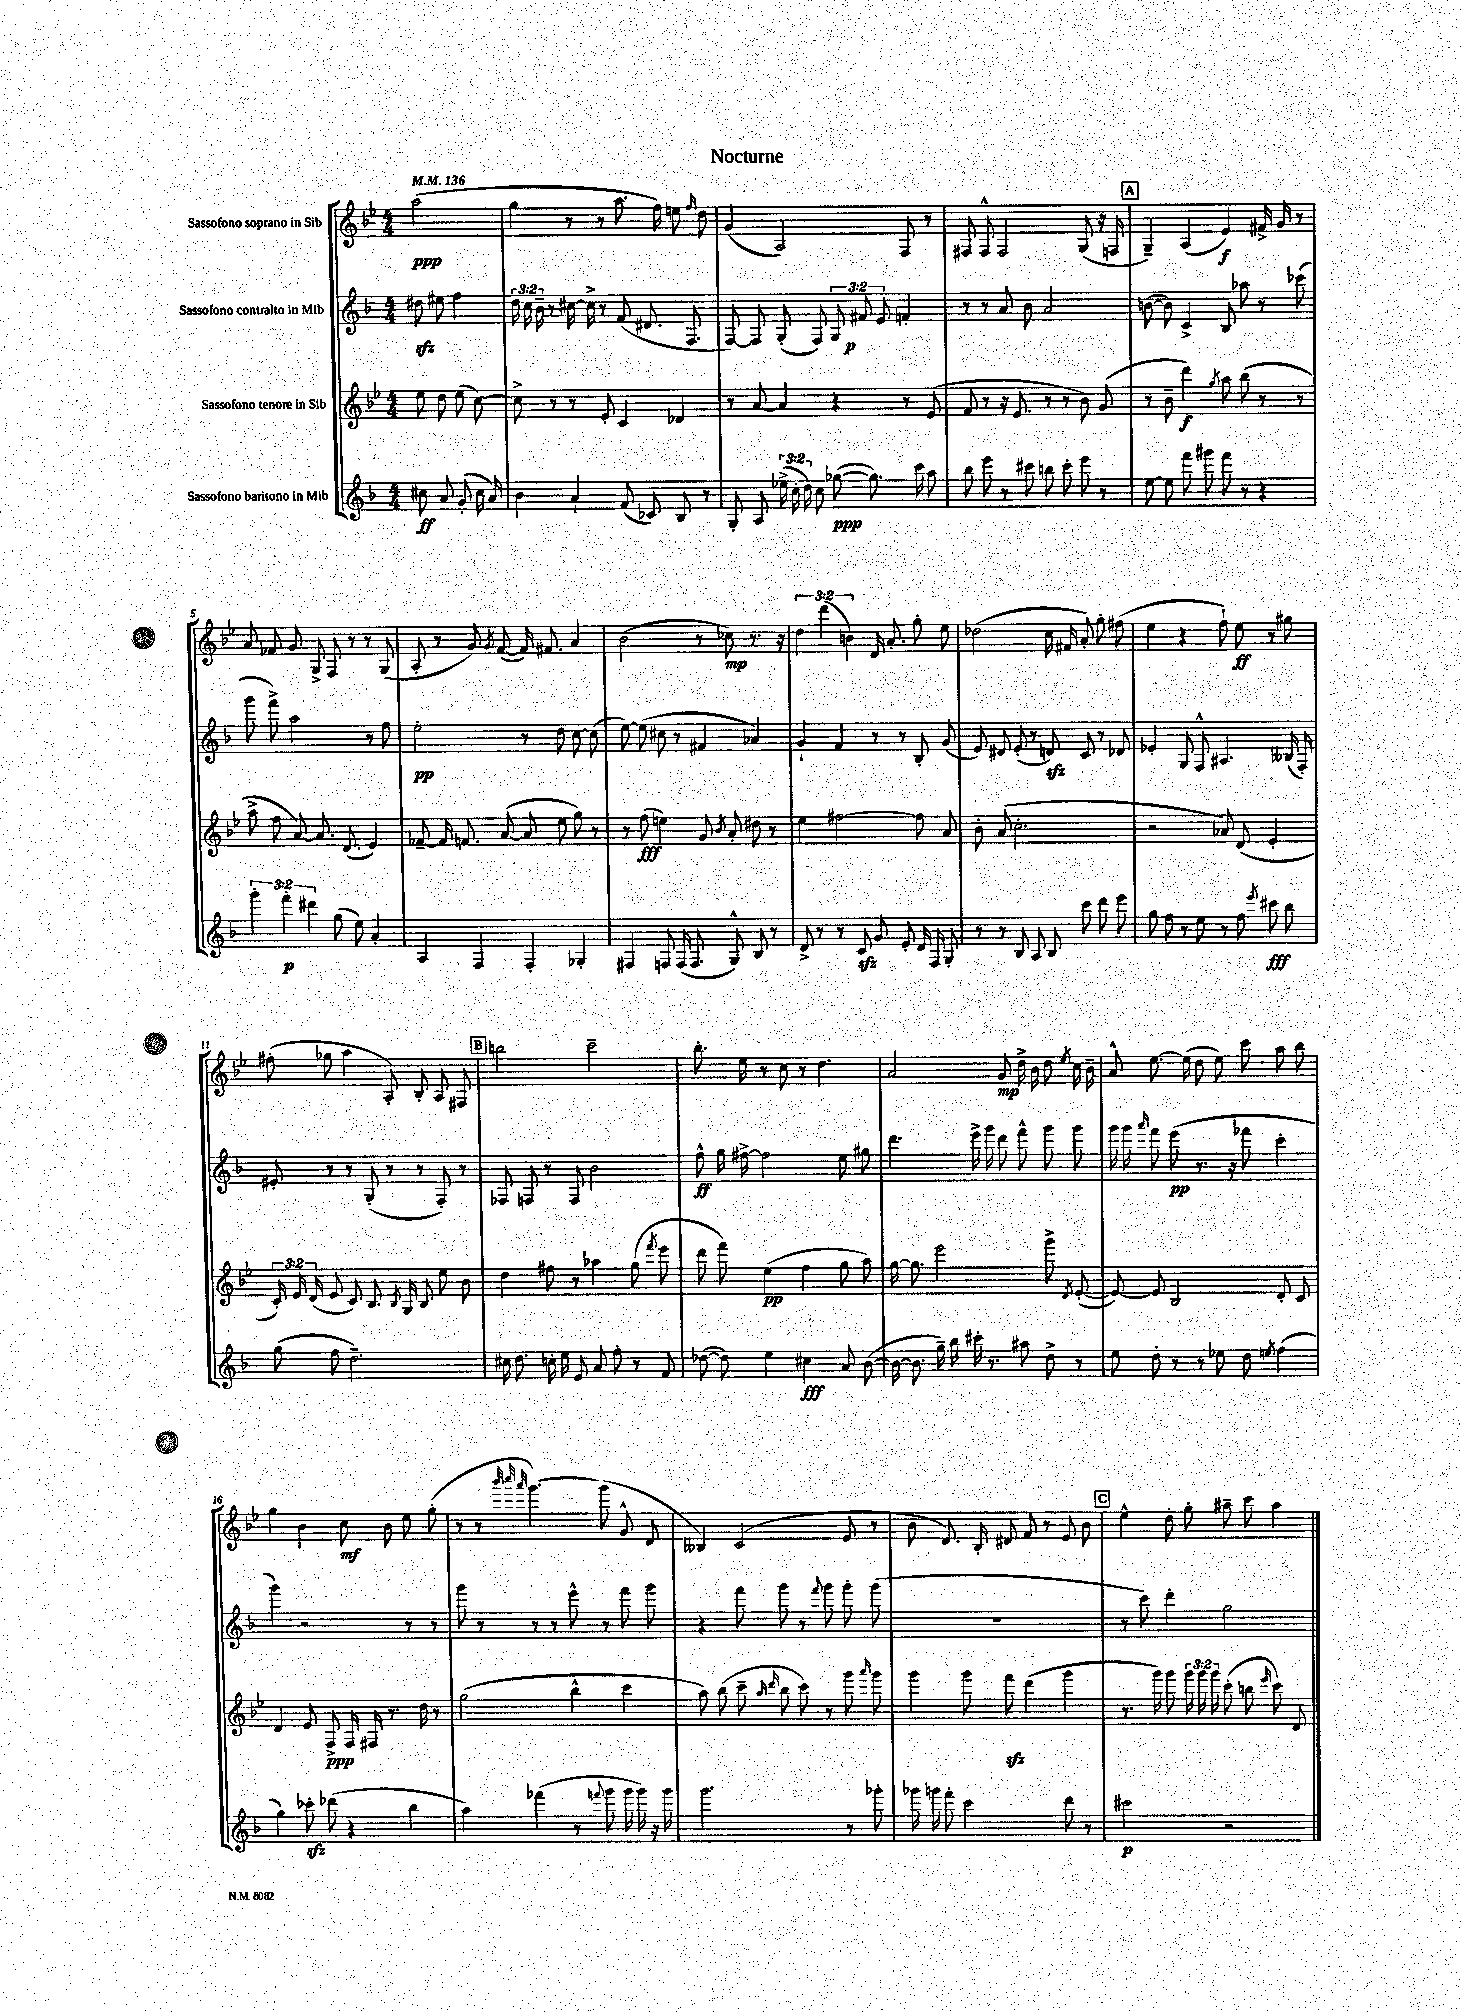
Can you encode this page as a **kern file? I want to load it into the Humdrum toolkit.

**kern	**kern	**kern	**kern
*staff4	*staff3	*staff2	*staff1
*clefG2	*clefG2	*clefG2	*clefG2
*k[b-]	*k[b-e-]	*k[b-]	*k[b-e-]
*M4/4	*M4/4	*M4/4	*M4/4
*MM136	*MM136	*MM136	*MM136
8cc#	8ee-	8dd#	(2aa
8a	8dd	8ee#	.
(8g'	(8ee-	4ff	.
16cc#	[8cc)	.	.
16a)	.	.	.
=	=	=	=
4b-	8cc^]	24dd	4gg
.	.	24cc	.
.	.	24b-~	.
.	8r	8r	.
4a`	8r	[16cc#	8r
.	.	16cc#^]	.
.	8e-'	8r	8r
(8f	4c	(8f	8.aa
8c-)	.	8.d#	.
.	.	.	16ff)
8B-	4d-	.	8ee
.	.	8.F	.
.	.	.	16qqff
8r	.	.	8dd
=	=	=	=
8G'	8r	[8F)	(4g
8A	[8a	8F]	.
(24ee-^	4a]	(8G'	2A)
24cc'	.	.	.
24dd)	.	.	.
8cc	.	8F)	.
([8gg-	4r	12G	.
.	.	12f#	.
8.gg-])	.	.	.
.	.	12e	.
.	8r	4f'	8F
16ccc	.	.	.
8aa	(8e-	.	8r
=	=	=	=
8bb-	8f	8r	8F#
8eee	8r	8r	8F#^^
8r	16r	8a	2F#
.	8.e-	.	.
8ccc#	.	8b-	.
8bb	8r	2a	.
8ccc#'	8r	.	.
8eee	8b-)	.	(8G
8r	(8g	.	16r
.	.	.	16F
=	=	=	=
[8ee	8r	([8b	4G~)
8ee]	8b-~	8b])	.
8fff	4ddd)	4c^	(4A
8ggg#	.	.	.
.	8qgg	.	.
8fff	8aa	8B-	4e-)
8r	(8bb-	8aa-	.
4r	8r	8r	16f#^
.	.	.	16g
.	8r	(8ccc-	8r
=	=	=	=
6ggg'	8aa^	8ggg	8a
.	8ff	8fff^)	8f-
6fff'	.	.	.
.	[8a)	2aa	8g
6ddd#	.	.	.
.	8.a]	.	8G^
(8gg	.	.	8F
.	(8.d	.	.
8ee)	.	.	8r
4a'	4e-)	8r	8r
.	.	8ff	(8G
=	=	=	=
4A	[8f-~	2ee'	8A'
.	16f-]	.	8r
.	8.f	.	.
4F	.	.	8g)
.	.	.	8qg
.	([8a	.	([8f
4F'	8a]	8r	16f])
.	.	.	8.f#
.	8ee-	8dd	.
4G-'	8gg)	[8cc	4a
.	8r	(8cc]	.
=	=	=	=
4F#	8r	[8ee)	(2b-
.	(8ff	(8ee]	.
8F	4ee)	8cc#	.
(16F	.	8r	.
8.F	.	.	.
.	8g	4f#	8r
.	8qb-	.	.
8G^^)	8a'	.	8cc-)
8B-	8dd#	4a-)	8.r
8r	8r	.	.
.	.	.	16r
=	=	=	=
8d^	4ee-	4g`	6dd
8r	.	.	.
.	.	.	(6ddd
8r	[2ff#	4f	.
.	.	.	6b)
8c	.	.	.
8g	.	8r	16d
.	.	.	8.a'
8e'	.	8r	.
16d	8ff#]	8B-'	8gg'
16F	.	.	.
8G'	8a	(8g	8ee-
=	=	=	=
8r	8b-'	8e)	(2dd-
8r	(8a	8d#	.
8B-	2.cc'	(8e'	.
8A	.	8r	.
8B-	.	8d)	16cc
.	.	.	16f#
8ccc	.	8c	8a')
8ddd	.	8r	8gg'
8eee	.	8d-	(8ff#
=	=	=	=
8gg	2r	4e-'	4ee-
8ff	.	.	.
8r	.	8G	4r
8ee	.	8F^^	.
8r	8a-)	4.A#	8ff`)
8ff	(8d	.	8ee-
8qeee	.	.	.
8ccc#	4e-'	.	8r
8bb-	.	(16B--	8gg#
.	.	16F')	.
=	=	=	=
(8gg	24c')	8e#'	(8ff#'
.	24e-	.	.
.	(24d	.	.
8ff	8e-	8r	8gg-
2.dd~)	8c)	8r	4aa
.	8.B-	(8G'	.
.	.	8r	8A')
.	8qB-	.	.
.	16G	.	.
.	8B-	8r	8B-'
.	8ee-	8F')	8A
.	8b-	8r	8F#
=	=	=	=
16cc#	4dd	8F-	2bb
8.dd	.	.	.
.	.	8F	.
16cc'	8ff#	8r	.
16ee	.	.	.
8e	8r	8F	.
8a	4aa-	2b-	2ccc~
8ff'	.	.	.
8r	(8gg	.	.
.	8qfff	.	.
8f	8eee-	.	.
=	=	=	=
([8dd-	8ddd	8ff^^	8.bb-'
8dd-])	8fff)	16gg	.
.	.	[16ff#^	16ee-
4ee	(4ee-	2ff#]	8r
.	.	.	8cc
4cc#	4ff	.	8r
.	.	.	4.dd
8a	8gg	8ee	.
([8b-	8aa)	8gg#	.
=	=	=	=
16b-_	[16gg	4.ddd	2a
8.b-]	8.gg]	.	.
16gg~)	2eee-	.	.
16bb-	.	.	.
16ccc#'	.	16eee^	.
8.r	.	16ggg	.
.	.	8ddd	8g
8aa#	.	8fff^^	16dd^
.	.	.	16b-
8dd^	8ggg^	8ggg	8dd
.	8qd	.	8qee-
8r	([8e-'	8ggg	16cc
.	.	.	16b-~
=	=	=	=
8ee	8e-_)	16ggg	8a^^
.	.	16ggg	.
.	.	16qqaaa	.
8dd'	8e-]	8fff	[8.ee-
8r	2B-	(8eee	.
.	.	.	(16ee-]
8r	.	8.r	8dd
8ee-	.	.	8ee-)
.	.	16r	.
8dd	.	8fff-	8ccc
8qee	.	.	.
(4ff	8d'	4ccc'	8aa
.	8c	.	8bb-
=	=	=	=
4gg)	4d	4ggg)	4gg
8ccc-'	8e-	2r	4b-
(8ddd-	8F^	.	.
4r	16F	.	8cc
.	16F#	.	.
.	8.r	.	8b-
4bb-	.	8r	8ee-
.	16dd	.	.
.	8r	8r	(8gg'
=	=	=	=
4aa)	(2gg	8ggg	8r
.	.	8r	8r
.	.	.	32qqbbb-
.	.	.	32qqcccc
.	.	.	32qqaaa
(4fff-	.	8r	[4.ggg)
.	.	8r	.
8r	4bb-^^	8eee^^	.
8qqfff	.	.	.
8ggg	.	8r	(8ggg]
16ggg	4ccc	8fff	8g^^
16ggg)	.	.	.
16r	.	8ggg	8d
16ggg	.	.	.
=	=	=	=
2.ggg	8aa)	4r	4B--)
.	(8bb-	.	.
.	8ccc~	8fff	(2c
.	16qqaa	.	.
.	16qqddd	.	.
.	8bb-	8ggg	.
.	8ccc)	8r	.
.	.	8qqfff	.
.	8r	8ggg	.
8r	8ggg	8ggg'	8e-
.	16qqaaa	.	.
8ggg-'	8ggg	(8ggg	8r
=	=	=	=
16ggg-	4ggg	1r	8b-
16ggg	.	.	.
8fff'	.	.	8.d)
2ccc	8ggg	.	.
.	.	.	16B-'
.	8fff	.	8d#
.	(4ddd	.	8f
.	.	.	8r
8ddd	4ggg	.	8e-
8r	.	.	8b-
=	=	=	=
2ccc#	8.r	8r	4ee-^^
.	.	8ccc)	.
.	16ggg)	.	.
.	8ggg	4ddd'	8dd'
.	24ggg	.	8gg'
.	24ggg	.	.
.	24ggg	.	.
2r	(8ccc'	2gg	8aa#~
.	8bb	.	8ccc
.	16qqeee-	.	.
.	8ccc)	.	4aa#
.	8d	.	.
==	==	==	==
*-	*-	*-	*-
